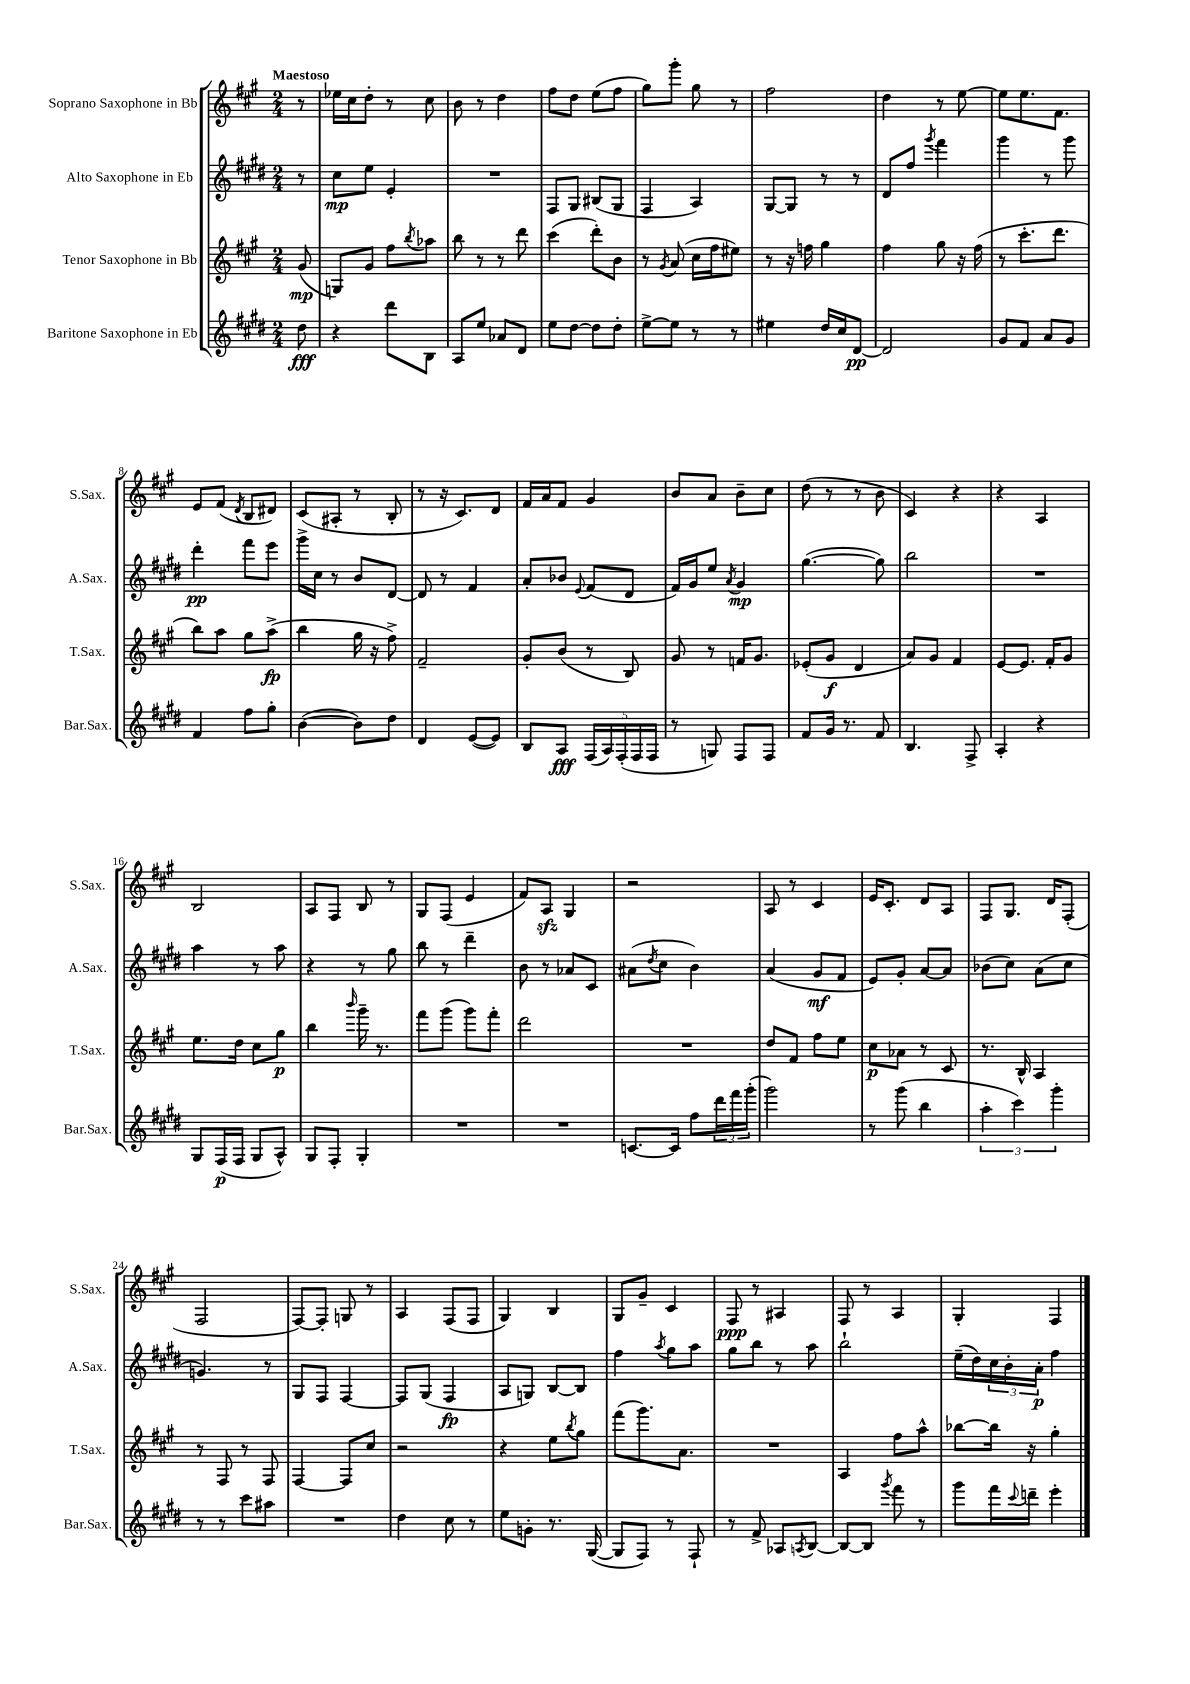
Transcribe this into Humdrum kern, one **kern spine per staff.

**kern	**kern	**kern	**kern
*staff4	*staff3	*staff2	*staff1
*clefG2	*clefG2	*clefG2	*clefG2
*k[f#c#g#d#]	*k[f#c#g#]	*k[f#c#g#d#]	*k[f#c#g#]
*M2/4	*M2/4	*M2/4	*M2/4
8dd#\	(8g#/	8r	8r
=	=	=	=
4r	8G/L)	8cc#\L	16ee-\LL
.	.	.	16cc#\J
.	8g#/J	8ee\J	8dd'\J
8ddd#\L	8ff#\L	4e'/	8r
.	8qbb/	.	.
8B\J	8aa-\J	.	8cc#\
=	=	=	=
8A/L	8bb\	2r	8b\
8ee/J	8r	.	8r
8a-/L	8r	.	4dd\
8d#/J	8ddd\	.	.
=	=	=	=
8ee\L	(4ccc#\	8F#/L	8ff#\L
[8dd#\J	.	8G#/J	8dd\J
8dd#\]L	8ddd'\L)	(8B#/L	(8ee\L
8dd#'\J	8b\J	8G#/J	8ff#\J
=	=	=	=
[8ee^\L	8r	4F#/	8gg#\L)
.	8qg#/	.	.
8ee\]J	(8a/	.	8ggg#'\J
8r	16cc#\LL	4A/)	8gg#\
.	16ff#\J	.	.
8r	8ee#\J)	.	8r
=	=	=	=
4ee#\	8r	[8G#/L	2ff#\
.	16r	8G#/]J	.
.	16ff\	.	.
16dd#/LL	4gg#\	8r	.
16cc#/J	.	.	.
[8d#/J	.	8r	.
=	=	=	=
2d#/]	4ff#\	8d#/L	4dd\
.	.	8ff#/J	.
.	.	8qggg#/	.
.	8gg#\	4fff#\	8r
.	16r	.	[8ee\
.	(16ff#\	.	.
=	=	=	=
8g#/L	8r	4ggg#\	8ee\]L
8f#/J	8.ccc#'\L	.	8.ee\
8a/L	.	8r	.
.	8.ddd\J	.	8.f#\J
8g#/J	.	8ggg#\	.
=	=	=	=
4f#/	8bb\L)	4ddd#'\	8e/L
.	8aa\J	.	(8f#/J
.	.	.	8qd/
8ff#\L	8gg#\L	8fff#\L	8B/L
8gg#'\J	(8aa^\J	8eee\J	8d#/J)
=	=	=	=
([4b\	4bb\	16ggg#^\LL	(8c#/L
.	.	16cc#\JJ	.
.	.	8r	8A#'/J
8b\]L)	16gg#\	8b/L	8r
.	16r	.	.
8dd#\J	8ff#^\)	[8d#/J	8B'/
=	=	=	=
4d#/	2f#~/	8d#/]	8r
.	.	8r	16r
.	.	.	8.c#/L)
([8e/L	.	4f#/	.
8e/]J)	.	.	8d/J
=	=	=	=
8B/L	8g#'/L	8a'/L	16f#/LL
.	.	.	16a/J
8A/J	(8b/J	8b-/J	8f#/J
.	.	8qqe/	.
(20F#/LL	8r	(8f#/L	4g#/
20A/)	.	.	.
(20F#'/	.	.	.
.	8B/)	8d#/J	.
20F#/	.	.	.
20F#/JJ	.	.	.
=	=	=	=
8r	8g#/	16f#/LL)	8b/L
.	.	16g#/J	.
8G/)	8r	8ee/J	8a/J
.	.	8qa/	.
8F#/L	16f/LK	4g#/	8b~\L
.	8.g#/J	.	.
8F#/J	.	.	8cc#\J
=	=	=	=
8f#/L	(8e-'/L	([4.gg#\	(8dd\
16g#/Jk	8g#/J	.	8r
8.r	.	.	.
.	4d/	.	8r
8f#/	.	8gg#\])	8b\
=	=	=	=
4.B/	8a/L)	2bb\	4c#/)
.	8g#/J	.	.
.	4f#/	.	4r
8F#^/	.	.	.
=	=	=	=
4A'/	[8e/L	2r	4r
.	8.e/]J	.	.
4r	.	.	4A/
.	16f#'/LK	.	.
.	8g#/J	.	.
=	=	=	=
8G#/L	8.ee\L	4aa\	2B/
(16F#/L	.	.	.
16F#/JJ	16dd\Jk	.	.
8G#/L	8cc#\L	8r	.
8A^^/J)	8gg#\J	8aa\	.
=	=	=	=
8G#/L	4bb\	4r	8A/L
8F#'/J	.	.	8F#/J
.	16qqbbb/	.	.
4G#'/	16ggg#~\	8r	8B/
.	8.r	.	.
.	.	8gg#\	8r
=	=	=	=
2r	8fff#\L	8bb\	8G#/L
.	(8ggg#\J	8r	(8F#/J
.	8ggg#\L)	4ddd#~\	4e/
.	8fff#'\J	.	.
=	=	=	=
2r	2ddd\	8b\	8f#/L)
.	.	8r	8A/J
.	.	8a-/L	4G#/
.	.	8c#/J	.
=	=	=	=
[8.c/L	2r	(8a#\L	2r
.	.	8qdd#/	.
.	.	8cc#\J	.
16c/]Jk	.	.	.
8ff#\L	.	4b\)	.
24ddd#\L	.	.	.
24fff#\	.	.	.
(24ggg#'\JJ	.	.	.
=	=	=	=
2ggg#\)	8dd/L	(4a/	8A/
.	8f#/J	.	8r
.	8ff#\L	8g#/L	4c#/
.	8ee\J	8f#/J	.
=	=	=	=
8r	8cc#\L	8e/L)	16e/LK
.	.	.	8.c#'/J
(8ggg#\	8a-\J	8g#'/J	.
4bb\	8r	[8a/L	8d/L
.	8c#/	8a/]J	8A/J
=	=	=	=
6aa'\	8.r	(8b-\L	8F#/L
.	.	8cc#\J)	8.G#/J
6ccc#\)	.	.	.
.	16B^^/	.	.
.	4A/	(8a\L	.
.	.	.	16d/LK
6ggg#'\	.	.	.
.	.	8cc#\J	(8F#'/J
=	=	=	=
8r	8r	4.g/)	2F#/
8r	8F#/	.	.
8ccc#\L	8r	.	.
8aa#\J	8F#/	8r	.
=	=	=	=
2r	[4F#/	8G#/L	[8F#/L)
.	.	8F#/J	8F#'/]J
.	8F#/]L	[4F#/	8G/
.	8cc#/J	.	8r
=	=	=	=
4dd#\	2r	8F#/]L	4A/
.	.	(8G#/J	.
8cc#\	.	4F#/	(8F#/L
8r	.	.	8F#/J
=	=	=	=
8ee\L	4r	8A/L	4G#/)
8g'\J	.	8G/J)	.
8.r	8ee\L	[8B/L	4B/
.	8qbb/	.	.
.	8gg#\J	8B/]J	.
([16G#/	.	.	.
=	=	=	=
8G#/]L	(8fff#\L	4ff#\	8G#/L
8F#/J)	8.ggg#\)	.	8g#~/J
.	.	8qaa/	.
8r	.	8gg#\L	4c#/
.	8.a\J	.	.
8F#`/	.	8aa\J	.
=	=	=	=
8r	2r	8gg#\L	8F#/
8f#^/	.	8bb\J	8r
8A-/L	.	8r	4A#/
8qA/	.	.	.
[8B/J	.	8aa\	.
=	=	=	=
8B/_L	4A/	2bb`\	8F#/
8B/]J	.	.	8r
8qggg#/	.	.	.
8fff#\	8ff#\L	.	4A/
8r	8aa^^\J	.	.
=	=	=	=
8ggg#\L	[8bb-\L	(16ee~\LL	4G#'/
.	.	16dd#\)	.
16fff#\L	16bb-\]Jk	24cc#\	.
.	.	24b'\	.
8qqccc#/	.	.	.
16ddd~\JJ	16r	.	.
.	.	24a'\JJ	.
4eee'\	4gg#'\	4ff#\	4F#/
==	==	==	==
*-	*-	*-	*-
